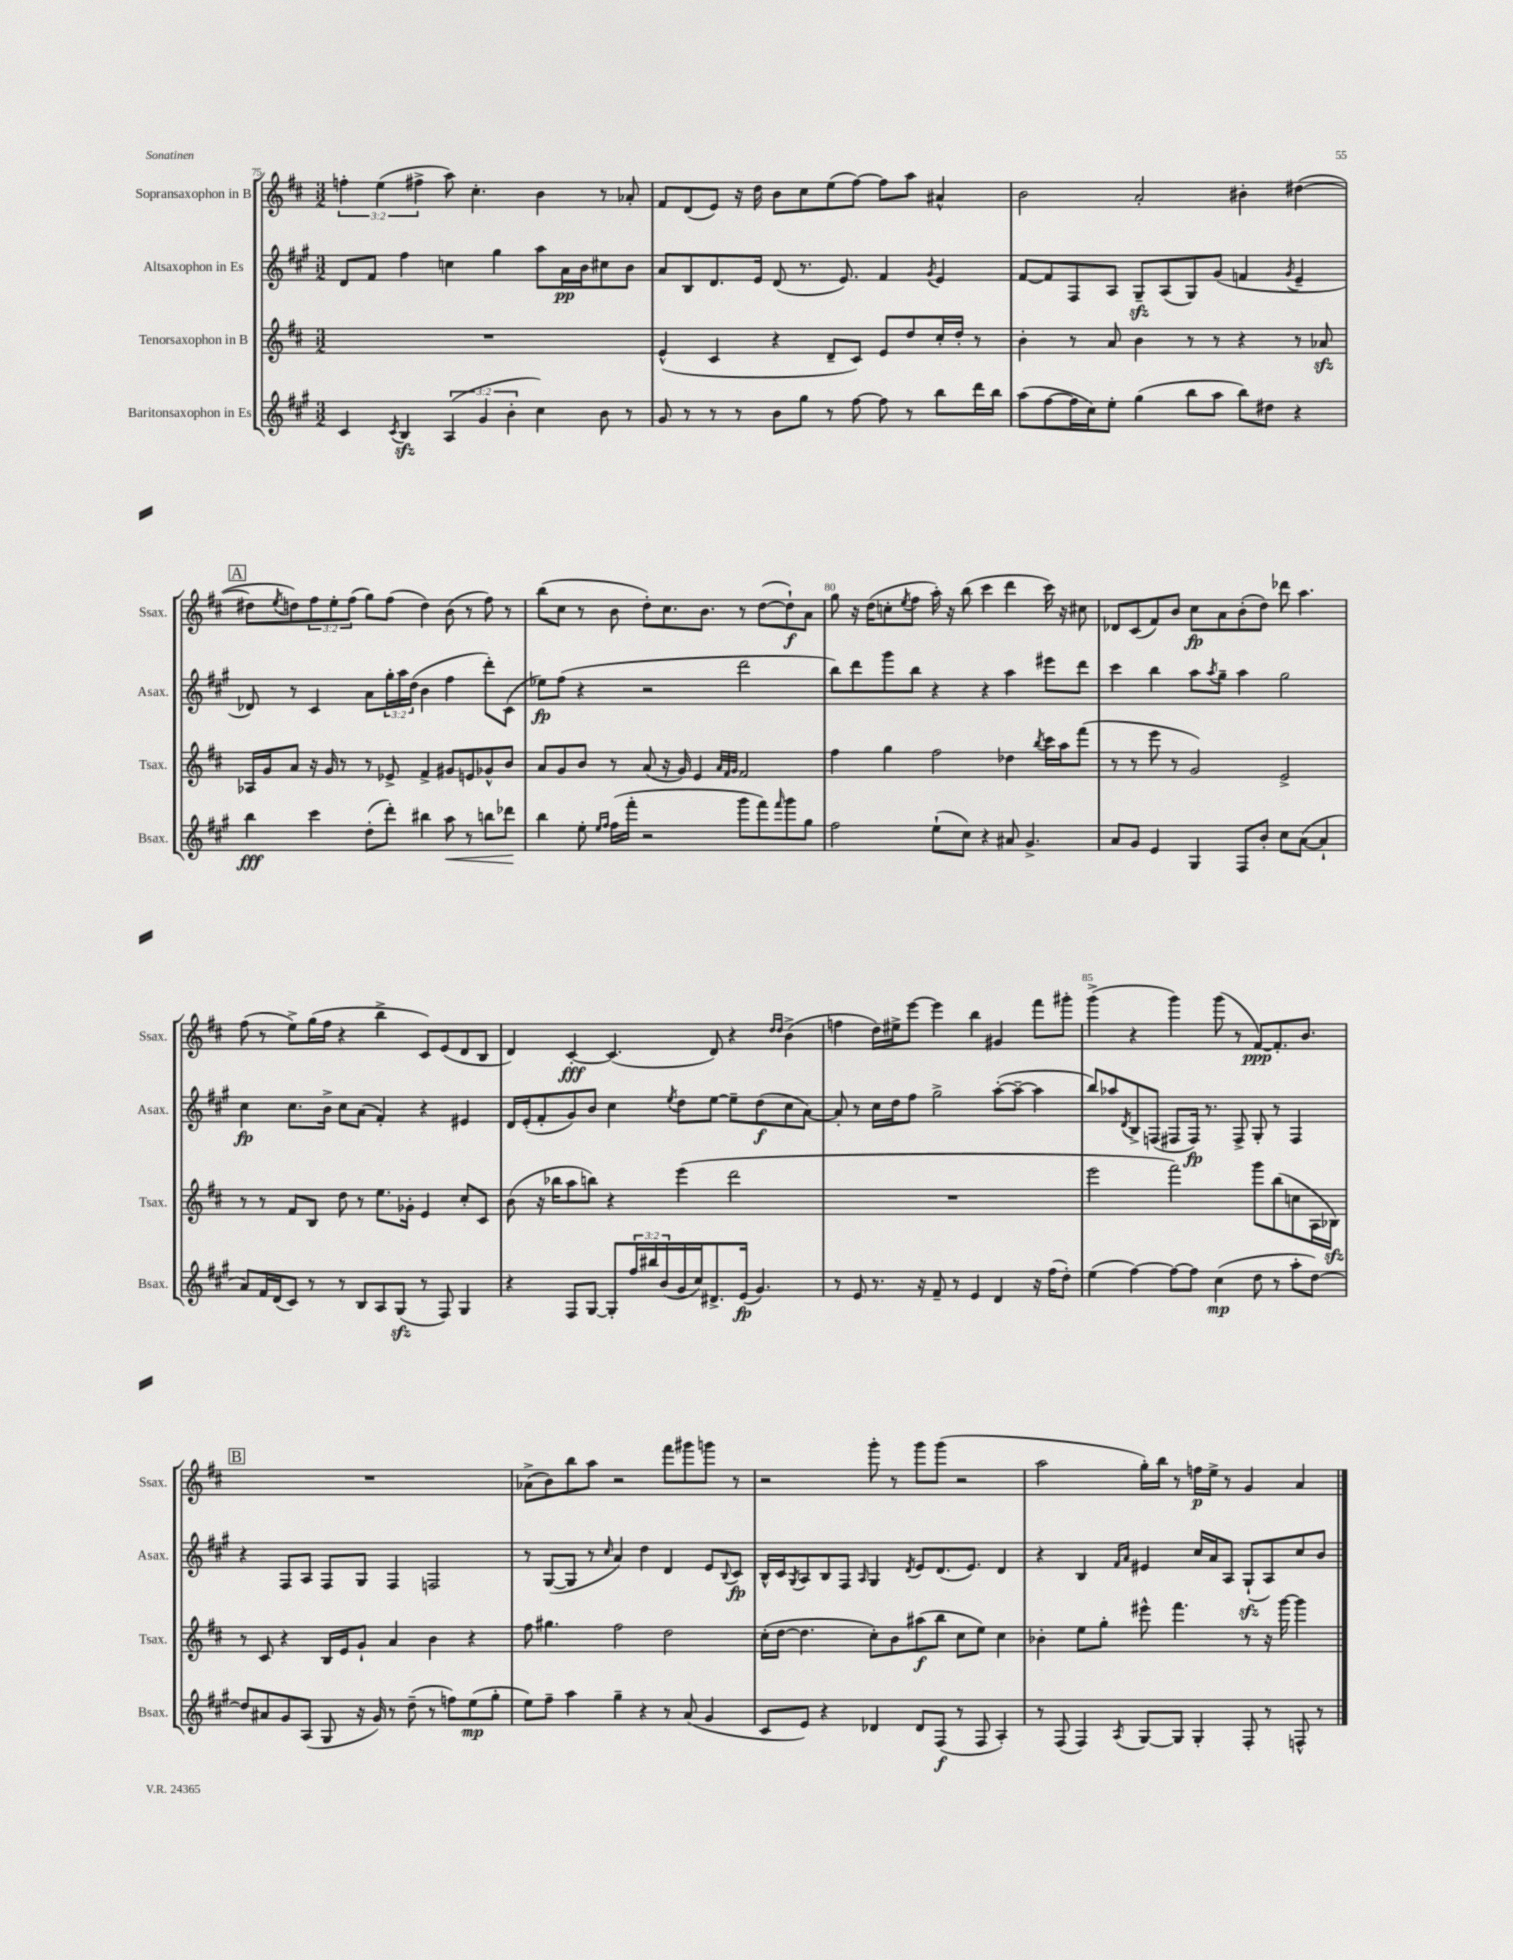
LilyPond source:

<<
\new StaffGroup <<
\new Staff = "s0" \with { instrumentName = "Sopransaxophon in B" shortInstrumentName = "Ssax." } {
    \clef treble \key d \major \numericTimeSignature \time 3/2 \override Staff.TupletNumber.text = #tuplet-number::calc-fraction-text
    \tuplet 3/2 { f''4-. e''4( fis''4-> } a''8) cis''4.-. b'4 r8 aes'8-. |
    fis'8 d'8( e'8) r16 d''16 b'8 cis''8 e''8( fis''8~) fis''8 a''8 ais'4-^ |
    b'2 a'2-. bis'4-. dis''4~( |
    \mark \markup { \box "A" } dis''8 \acciaccatura { e''8 } d''8) \tuplet 3/2 { fis''8 e''8-. fis''8( } g''8) fis''8( d''4) b'8( r8 fis''8) r8 |
    b''8( cis''8 r8 b'8 d''8-.) cis''8. b'8. r8 d''8~( d''8-!\f) a'8 |
    g''8 r16 d''16( c''8-. \acciaccatura { e''8 } fis''8 a''16-.) r16 b''8( cis'''4 d'''4 cis'''16) r16 cis''8 |
    des'8 cis'8( fis'8) b'8 cis''8\fp a'8 b'8-.( d''8) des'''8 a''4. |
    fis''8( r8 e''8->) g''16( fis''16 r4 b''4-> cis'8) e'8( d'8 b8 |
    d'4) cis'4~-.\fff cis'4.( d'8) r4 \grace { d''16 d''16 } b'4->( |
    f''4 d''16) eis''16-> e'''8~ e'''4 b''4 gis'4 fis'''8 gis'''8-. |
    g'''4->( r4 g'''4) g'''8( r8 fis'8~\ppp) fis'8.-. b'8. |
    \mark \markup { \box "B" } R1. |
    aes'8->( b'8) b''8 a''8 r2 fis'''8 gis'''8 g'''8 r8 |
    r2 g'''8-. r8 g'''8 g'''8( r2 |
    a''2 g''16-.) b''16 r8 f''16\p e''16-> r8 g'4 a'4 \bar "|." |
}
\new Staff = "s1" \with { instrumentName = "Altsaxophon in Es" shortInstrumentName = "Asax." } {
    \clef treble \key a \major \numericTimeSignature \time 3/2 \override Staff.TupletNumber.text = #tuplet-number::calc-fraction-text
    d'8 fis'8 fis''4 c''4 gis''4 a''8 a'16\pp b'16 cis''8 b'8 |
    a'8 b8 d'8. e'16 d'8( r8. e'8.) fis'4 \acciaccatura { gis'8 } e'4 |
    fis'8~ fis'8 fis8 a8 gis8--\sfz a8( gis8) gis'8( f'4 \acciaccatura { gis'8 } e'4-- |
    \mark \markup { \box "A" } des'8) r8 cis'4 a'8 \tuplet 3/2 { gis''16-. a''16 d''16( } b'4 fis''4 d'''8-.) cis'8( |
    ees''8\fp) fis''8( r4 r2 d'''2 |
    b''8) d'''8 gis'''8 b''8 r4 r4 a''4 eis'''8 d'''8 |
    cis'''4 b''4 a''8 \acciaccatura { a''8 } gis''8-- a''4 gis''2 |
    cis''4\fp cis''8. b'16-> cis''8 a'8( fis'4-.) r4 eis'4 |
    d'16 e'16-.( fis'8-. gis'8) b'8 cis''4 \acciaccatura { e''8 } d''8 e''8~ e''8-- d''8\f( cis''8 a'8~) |
    a'8-. r8 cis''16 d''16 fis''8 gis''2-> a''8~-.( a''8~-- a''4 |
    b''8) aes''8 \acciaccatura { d'8 } b8-> f8( fis8 fis16\fp) r8. fis8-> gis8-. r8 fis4 |
    \mark \markup { \box "B" } r4 fis8 a8 fis8 gis8 fis4 f2 |
    r8 gis8~( gis8 r8 \grace { cis''16 } a'4) d''4 d'4 e'8 \appoggiatura { b8 } cis'8\fp |
    b16-^ cis'16 \acciaccatura { gis8 } a8 b8 fis8 \grace { a16 } gis4 \acciaccatura { d'8 } e'8 d'8.( e'8.) d'4 |
    r4 b4 \grace { fis'16 a'16 } eis'4 cis''16 a'16 a8 gis8-!\sfz( a8) cis''8 b'8 \bar "|." |
}
\new Staff = "s2" \with { instrumentName = "Tenorsaxophon in B" shortInstrumentName = "Tsax." } {
    \clef treble \key d \major \numericTimeSignature \time 3/2
    R1. |
    e'4-^( cis'4 r4 d'8-- cis'8) e'8 d''8 cis''16-. d''16-. r8 |
    b'4-. r8 a'8 b'4 r8 r8 r4 r8 aes'8\sfz |
    \mark \markup { \box "A" } aes16 g'16 a'8 r16 g'16 r8 r8 ees'8-> fis'4-> gis'8 e'8 ges'8-^ b'8 |
    a'8 g'8 b'8 r8 a'8( r16 g'16) e'4 \grace { a'32 fis'32 g'32 } fis'2 |
    fis''4 g''4 fis''2 des''4 \acciaccatura { b''8 } cis'''16 a''16 fis'''8( |
    r8 r8 e'''8 r8 g'2) e'2-> |
    r8 r8 fis'8 b8 d''8 r8 e''8. ges'16-. e'4 cis''8-. cis'8 |
    b'8( r16 bes''16 a''8 b''8) r4 e'''4( d'''2 |
    R1. |
    e'''2 fis'''2) g'''8 b''8( c''8 a16 bes16\sfz) |
    \mark \markup { \box "B" } r8 cis'8 r4 b16 e'16 g'8-! a'4 b'4 r4 |
    fis''8 gis''4. fis''2 d''2 |
    cis''16-.( d''16~ d''4. cis''8-.) b'8 ais''8\f( b''8 cis''8 e''8) cis''4 |
    bes'4-. e''8 g''8-. eis'''8-^ fis'''4. r8 r16 g'''16~ g'''4 \bar "|." |
}
\new Staff = "s3" \with { instrumentName = "Baritonsaxophon in Es" shortInstrumentName = "Bsax." } {
    \clef treble \key a \major \numericTimeSignature \time 3/2 \override Staff.TupletNumber.text = #tuplet-number::calc-fraction-text
    cis'4 \acciaccatura { cis'8 } b4\sfz \tuplet 3/2 { a4( gis'4 b'4-. } cis''4) b'8 r8 |
    gis'8 r8 r8 r8 b'8 gis''8 r8 fis''8~ fis''8 r8 b''8 d'''16 b''16 |
    a''8( fis''8~ fis''16 cis''16) e''8-. gis''4( b''8 a''8 b''8) dis''8 r4 |
    \mark \markup { \box "A" } b''4\fff cis'''4 d''8-.( d'''8-.) bis''4 a''8\< r8 b''8 des'''8\! |
    b''4 e''8-. \grace { e''16 fis''16 } fis''16( fis'''16-. r2 gis'''8 fis'''8) \grace { fis'''16 } gis'''8 gis''8 |
    fis''2 e''8-!( cis''8) r4 ais'8 gis'4.-> |
    a'8 gis'8 e'4 gis4 fis8 b'8-. cis''8 a'8~( a'4-! |
    a'8) fis'16 d'16( cis'8) r8 r8 b8 a8 gis8\sfz( r8 fis8) gis4 |
    r4 fis8 gis8~ gis8-. \tuplet 3/2 { fis''16 bis''16 b'16( } gis'16 cis''16) dis'8.-> e'16\fp( gis'4.) |
    r8 e'8 r8. r16 fis'8-- r8 e'4 d'4 r16 fis''16( d''8-.) |
    e''4( fis''4~) fis''8~ fis''8 cis''4\mp( d''8 r8 a''8-. d''8~) |
    \mark \markup { \box "B" } d''8 ais'8 gis'8 a8( gis8 r16 gis'16) r8 d''8--( r8 f''8) e''8\mp( gis''8-. |
    e''8) fis''8-- a''4 gis''4-- r4 r8 a'8( gis'4 |
    cis'8 e'8) r4 des'4 des'8 fis8\f( r8 fis8 a4-.) |
    r8 fis8( fis4) \acciaccatura { a8 } gis8~ gis8 gis4-. fis8-. r8 f8-^ r8 \bar "|." |
}
>>
>>
\layout { \context { \Score currentBarNumber = #75 \override BarNumber.break-visibility = ##(#f #t #t) barNumberVisibility = #(every-nth-bar-number-visible 5) } }
